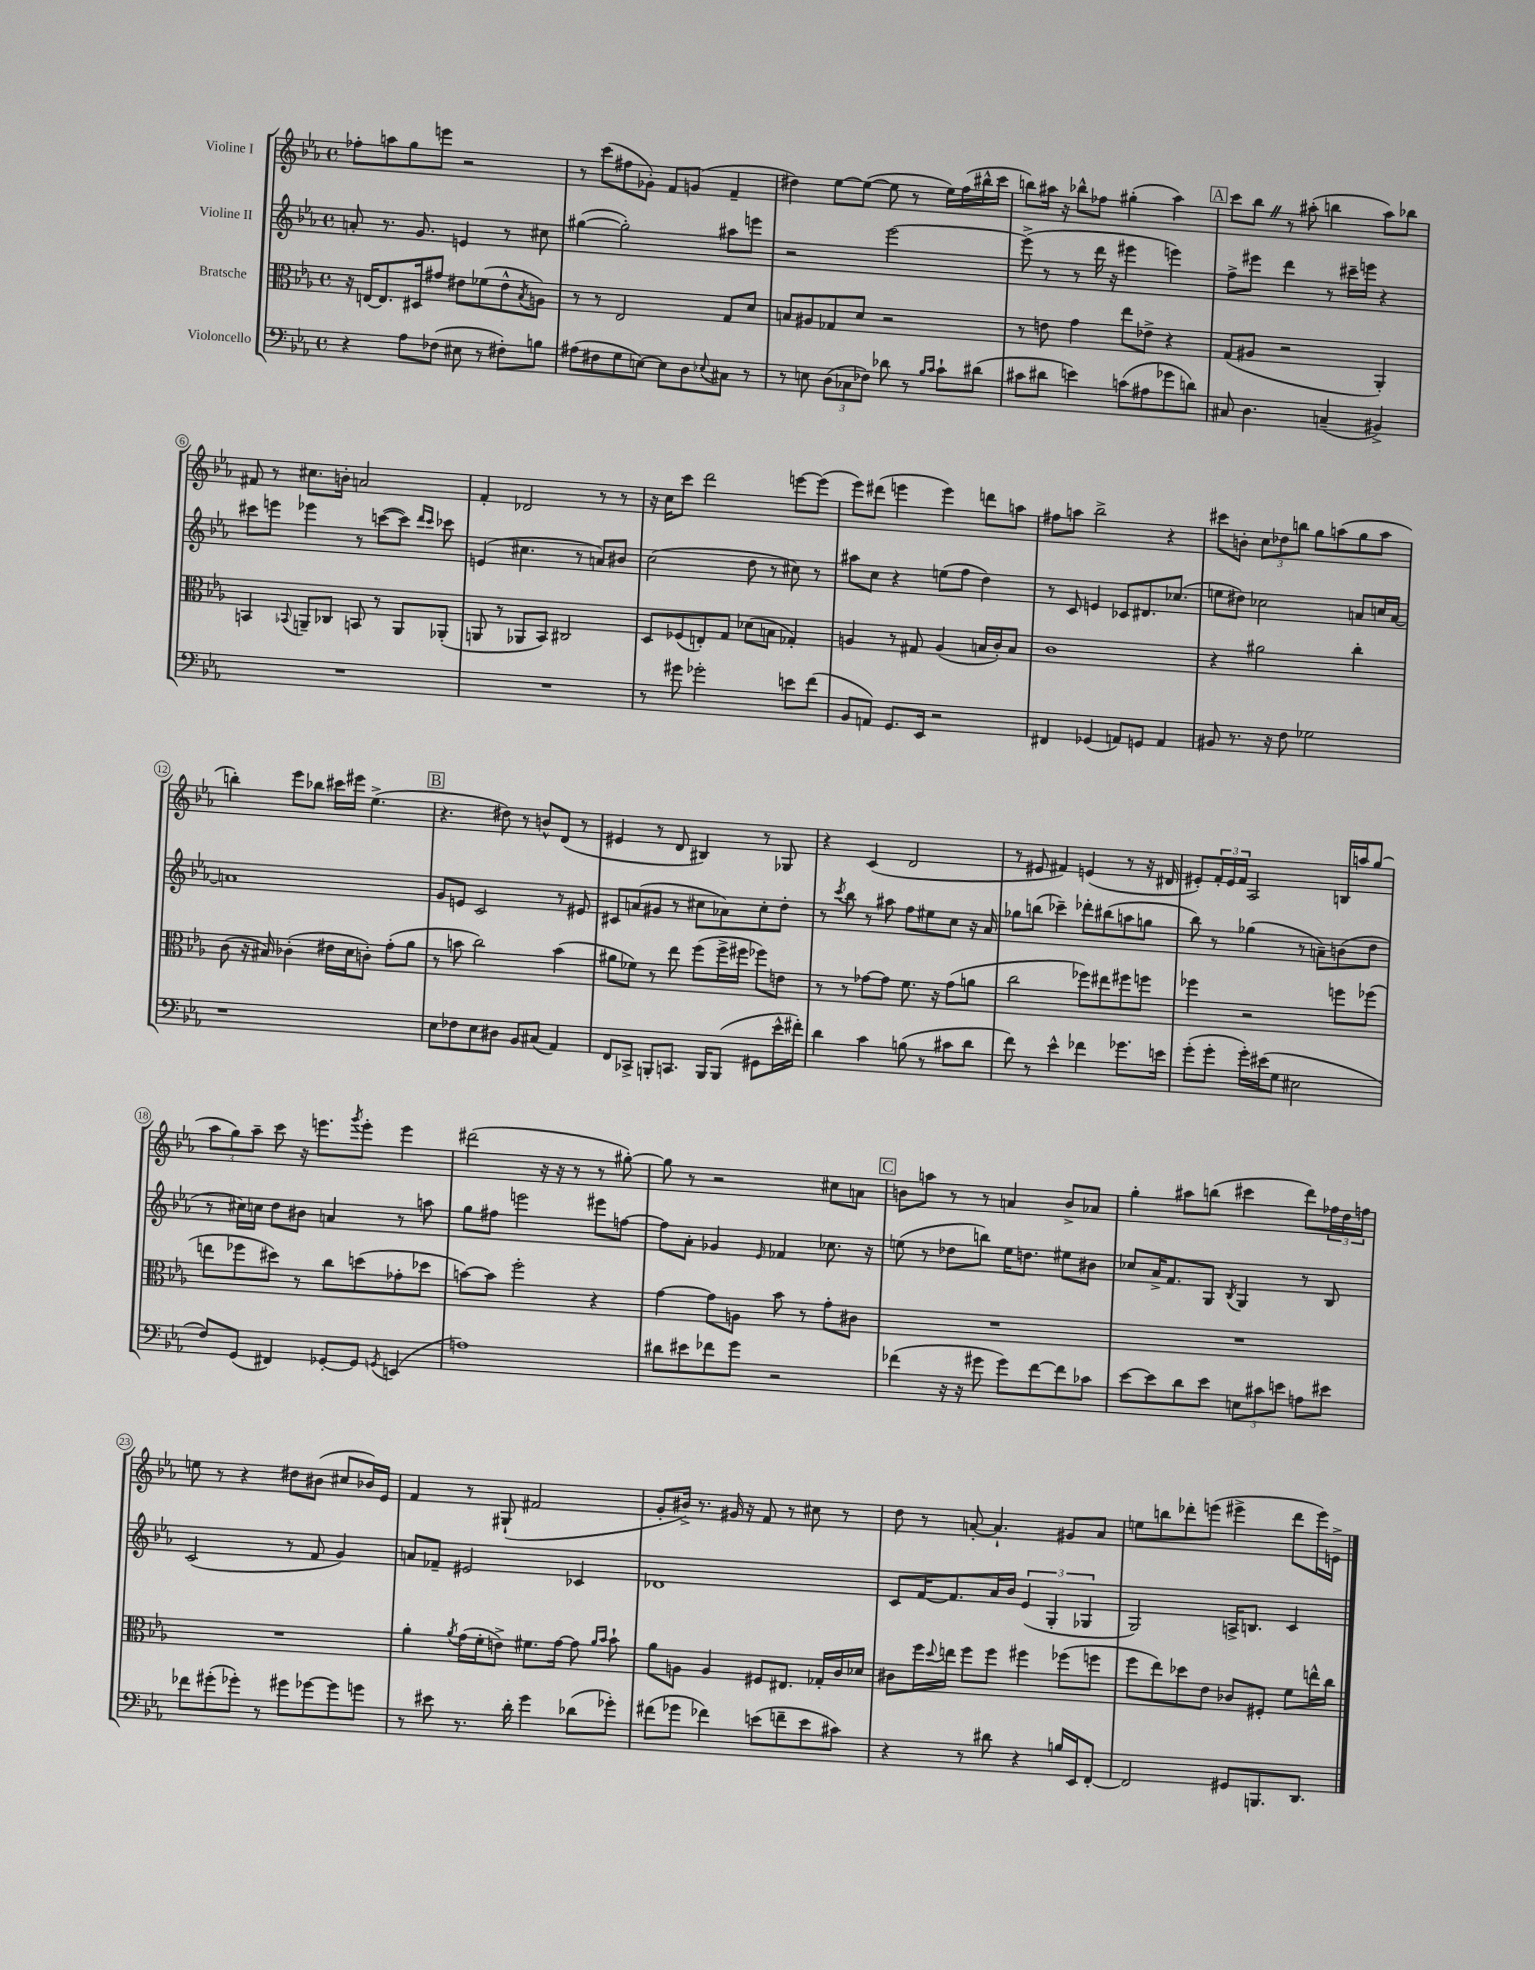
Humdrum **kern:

**kern	**kern	**kern	**kern
*staff4	*staff3	*staff2	*staff1
*clefF4	*clefC3	*clefG2	*clefG2
*k[b-e-a-]	*k[b-e-a-]	*k[b-e-a-]	*k[b-e-a-]
*M4/4	*M4/4	*M4/4	*M4/4
*met(c)	*met(c)	*met(c)	*met(c)
4r	16r	8a'	8ff-'
.	[16E	.	.
.	8.E]	8.r	8aa
8A-	.	.	8gg
.	16D#	8.g	.
(8F-	8g#	.	8eee
8E#	8e#	4e	2r
8r	(8f-	.	.
8F#')	8e#^^	8r	.
.	8qB-	.	.
8B	8A)	8cc#	.
=	=	=	=
(8A#	8r	([4gg#	8r
8F#	8r	.	(8ccc
8G	2E-	2gg#'])	8ff#
[8E)	.	.	8g-')
8E]	.	.	8f
8D	.	.	(8g
8qqE-	.	.	.
8C#	8G	8aa#	4f~
8r	8d	8eee	.
=	=	=	=
8r	8B	2r	4dd#)
8E	8A#	.	.
(12D	8G-	.	[8ee-
12C-	.	.	.
.	8d	.	(8ee-_
12F-)	.	.	.
8d-	2r	[2eee-	8ee-]
8r	.	.	8r
16qqB-	.	.	.
16qqc	.	.	.
8c`	.	.	16ee-)
.	.	.	(16ff
(8d#	.	.	16bb#^^
.	.	.	16ccc
=	=	=	=
8c#	8r	(8eee-^]	8bb)
8d#	8e	8r	16aa#
.	.	.	16r
4e)	4g	8r	8bb-^^
.	.	16ddd	8ff-
.	.	16r	.
(8c	8ee-	4eee#	(4gg#'
8A#	8e-^	.	.
8g-	4r	4eee)	4aa#)
8d)	.	.	.
=	=	=	=
8C#	(8G	8ff^	8ccc
4.D	8A#	8eee#	8bb-
.	2r	4ddd	8r
.	.	.	(8aa#'
(4C~	.	8r	4bb
.	.	16ccc#~	.
.	.	16eee	.
4BB#^)	4AA-')	4r	8aa#)
.	.	.	8bb-
=	=	=	=
1r	4BB	8ccc#	8f#
.	.	8eee	8r
.	8qqBB-	.	.
.	8AA~	4eee-	8.cc#
.	8C-	.	.
.	.	.	16b'
.	8BB	8r	2a
.	8r	([8ccc	.
.	8AA	8ccc])	.
.	.	16qqddd	.
.	.	16qqccc	.
.	(8AA-'	8ccc-	.
=	=	=	=
1r	8AA	(4e	4f'
.	8r	.	.
.	8AA-	4.cc#	2d-
.	8BB-)	.	.
.	2C#	.	.
.	.	8r	.
.	.	8a)	8r
.	.	8b#	8r
=	=	=	=
8r	8D	(2cc	16r
.	.	.	16cc
8g#	(8F-	.	8ccc
2g-'	8E')	.	2ddd
.	8G	.	.
.	(8d-	8dd	.
.	8B	8r	.
8e	4G-')	8cc#)	[8eee
(8f	.	8r	(8eee]
=	=	=	=
8BB-	4A	8aa#	8eee-)
8AA)	.	8cc	(8ddd#
8.GG	8r	4r	4eee
.	8G#	.	.
16EE-	.	.	.
2r	(4A	(8ee	4eee)
.	.	8ff	.
.	16B	4dd)	8ddd
.	16c')	.	.
.	8B	.	8aa
=	=	=	=
4FF#	1c	8r	8ff#
.	.	8c	8aa
(4GG-	.	4e	2bb-^
8AA)	.	8c-	.
8GG	.	8.d#	.
4AA	.	.	4r
.	.	(8.cc-	.
=	=	=	=
8BB#	4r	8ee	8ccc#
8.r	.	8dd#)	8b'
.	2a#	2cc-	12cc
16r	.	.	.
.	.	.	12dd-
8F	.	.	.
.	.	.	12bb
2G-	.	.	8gg
.	.	.	(8aa
.	4cc'	8a	8gg
.	.	16cc	8aa
.	.	[16a	.
=	=	=	=
1r	(8c	1a]	4bb')
.	16r	.	.
.	16B#)	.	.
.	(4c-'	.	8eee-
.	.	.	8bb-
.	16e#	.	16ccc#
.	16d	.	16eee#
.	8c')	.	(4.ee-^
.	(8g'	.	.
.	8a-	.	.
=	=	=	=
8E-	8r	8g	4.r
8F-	8b	8e	.
8E-	2cc)	2c	.
8D#	.	.	8dd#)
8BB-	.	.	8r
(8C#	.	.	8b^^
4AA-)	(4b	8r	(8d
.	.	8e#	8r
=	=	=	=
8FF	8a#	8c#	4e#
8CC-^	8f-)	(8a	.
8BBB'	8r	8g#	8r
8.CC	8ee-	8r	8d
.	(8ff	8cc#	4B#)
16BBB	.	.	.
(8BBB	16ff^	8a-)	.
.	16ff#	.	.
8GG#	8ff-)	8cc#'	8r
16e-^^	8e	8dd'	8G-
16f#')	.	.	.
=	=	=	=
4d	8r	8r	4r
.	.	8qccc	.
.	8r	8bb-	.
4c	[8g-	8r	(4c
.	8g-]	8aa#	.
(8B	8.f	8ff	2d
8r	.	8ee#	.
.	16r	.	.
8c#	(8g-	8cc	.
8d	8a	16r	.
.	.	16a-	.
=	=	=	=
8f)	2cc	8gg-	8r
8r	.	(8bb	8e#
4e-^^	.	4ccc-~)	4f#)
4f-	8ff-)	8ddd-'	(4e
.	8ee#	(8bb#	.
8.g-	8ff#	8aa	8r
.	8ff	8gg	16r
16e	.	.	16d#
=	=	=	=
(8g'	4ff-	8bb-)	8e#')
8g'	.	8r	24f'
.	.	.	24e#
.	.	.	24f
16g')	2r	(4gg-	2A-
(16e#	.	.	.
8G	.	.	.
2E#	.	8r	.
.	.	8a~)	.
.	8ff	(8b	16B
.	.	.	16aa
.	(8ff-	8dd	(8gg
=	=	=	=
8F)	8ee	8r	12aa-
.	.	.	12gg)
(8GG	8ff-	16cc#)	.
.	.	.	12aa-~
.	.	16cc	.
4FF#)	8dd#)	8dd	8ccc
.	8r	8b#	16r
.	.	.	8.eee
[8GG-'	8cc	4a	.
.	.	.	8qggg
8GG-]	(8dd	.	8eee'
8qGG	.	.	.
(4EE	8g-'	8r	4eee
.	8dd-	8aa	.
=	=	=	=
1A)	[8b)	8gg	(2ddd#
.	8b]	8ff#	.
.	2ff'	2eee	.
.	.	.	16r
.	.	.	16r
.	.	.	8r
.	4r	8eee#	8r
.	.	[8ff	[8gg#')
=	=	=	=
8d#	[4g	8ff]	8gg#]
8e#	.	8a-'	8r
8f-	8g]	4g-	2r
8g	8A	.	.
.	.	16qqe-	.
2r	8b-	4f-	.
.	8r	.	.
.	8g'	8.cc-	8cc#
.	8c#	.	8a
.	.	16r	.
=	=	=	=
(4f-	1r	(8ee	8b
.	.	8r	8aa
16r	.	8dd-	8r
16r	.	.	.
8g#	.	8bb)	8r
8g#)	.	16ee	4a
.	.	8.dd	.
[8f-	.	.	.
8f-]	.	8ee#	8b^
8c-	.	8b#	8a-
=	=	=	=
[8e-	1r	8cc-	4gg'
8e-]	.	16a-^	.
.	.	8.f	.
8d	.	.	8aa#
8e-	.	8G	(8bb
.	.	8qB-	.
12E	.	4G	4ccc#
12c#	.	.	.
12e	.	.	.
8A	.	8r	8ddd)
8e#	.	8B-	24ff-
.	.	.	24dd
.	.	.	24ff
=	=	=	=
8f-	1r	(2c	8ee
(8g#'	.	.	8r
8g-')	.	.	4r
8r	.	.	.
8g#	.	8r	8dd#
[8g-	.	8f	(8b#
8g-]	.	4g)	8cc#
8g	.	.	16b-)
.	.	.	16e-
=	=	=	=
8r	4a-'	8a	4f
8e#	.	8f-~	.
.	8qa-	.	.
8.r	(16g	2e#	8r
.	16f'	.	.
.	8e^)	.	(8G#`
16d'	.	.	.
4g	8.f#	.	2f#
.	[16g	.	.
(8d-	8g]	4c-	.
.	16qqa-	.	.
.	16qqb-	.	.
8g-')	8b-`	.	.
=	=	=	=
(8f#	8a-	1d-	8g'
8g-	8A	.	16b#^)
.	.	.	8.r
4f-)	4A	.	.
.	.	.	16g#
.	.	.	16r
(8e	8F#	.	8f
8f~	8.E#	.	8r
8e	.	.	8cc#
.	16G-'	.	.
8c#)	16c	.	8r
.	16d-	.	.
=	=	=	=
4r	8c#	8c	8dd
.	16ff	[16f	8r
.	8qqdd	.	.
.	16ee	8.f]	.
8r	8ff	.	[8a'
8d#	8ff	16a-	4.a`]
.	.	16b-	.
4r	4ff#	(6e-	.
.	.	6G'	.
16B	(8ff-	.	8g#
16EE-	.	.	.
.	.	6G-	.
[8FF'	8ff	.	8a
=	=	=	=
2FF]	8ff	2G)	8ee
.	8ee-)	.	8bb
.	8dd-	.	8ddd-'
.	8e-	.	(8eee
8GG#	8c-	16A^	4eee#^
.	.	8.B	.
8.BBB	8F#'	.	.
.	8f	4c	8ddd-
8.DD	.	.	.
.	16ee^^	.	16eee#)
.	16cc	.	16e^
==	==	==	==
*-	*-	*-	*-
